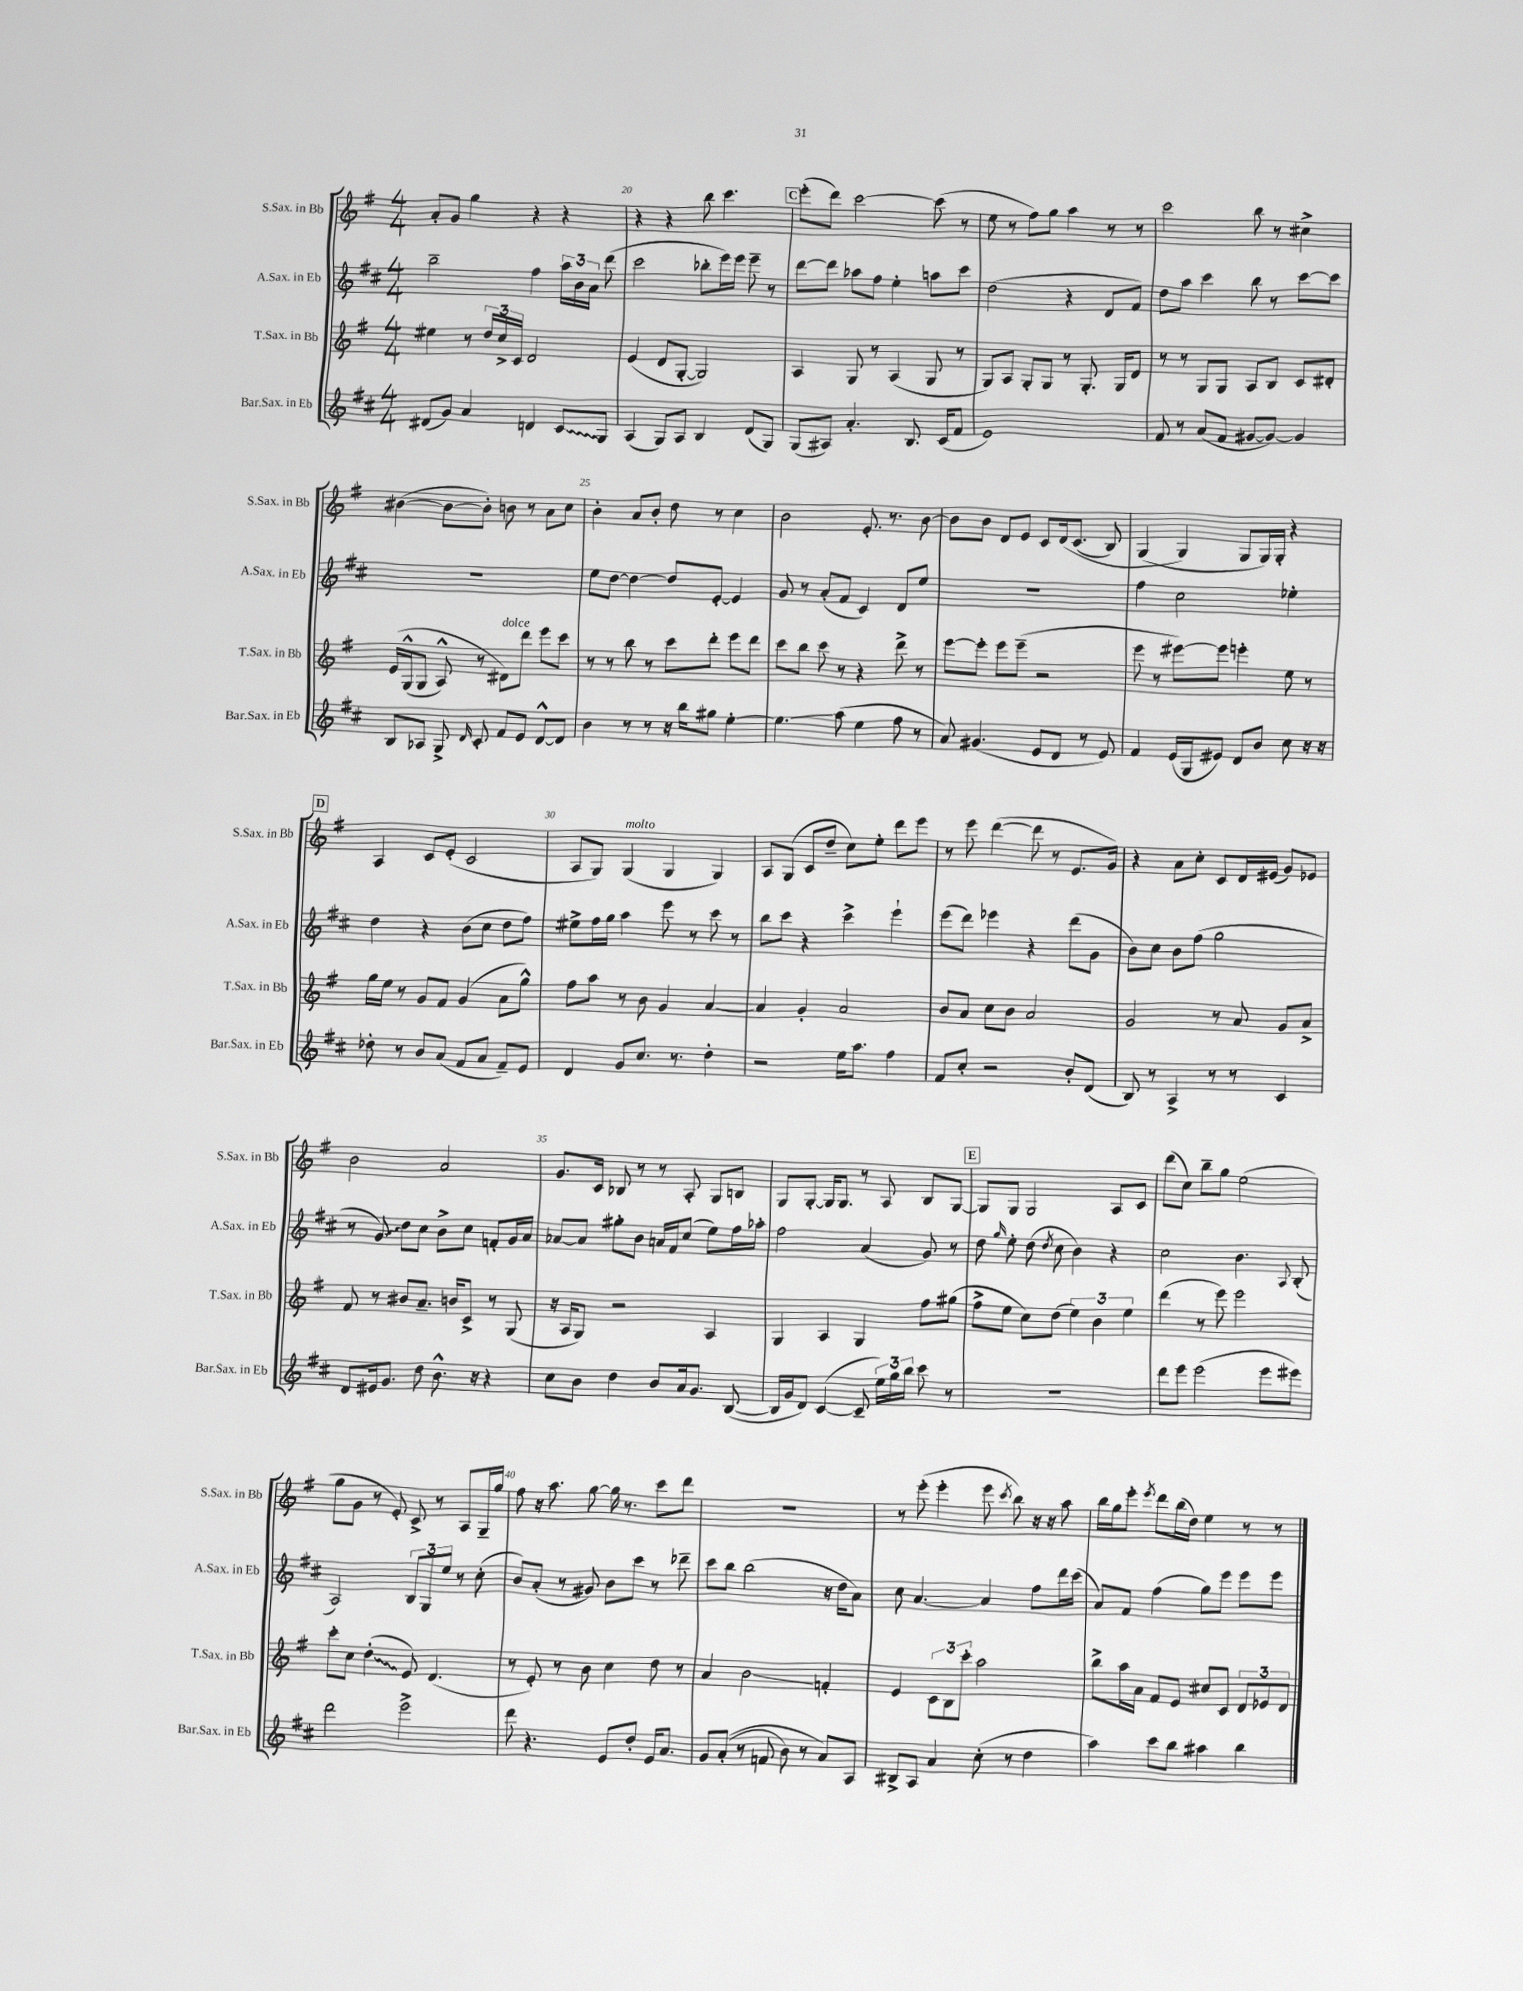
<<
\new StaffGroup <<
\new Staff = "s0" \with { instrumentName = "S.Sax. in Bb" shortInstrumentName = "S.Sax. in Bb" } {
    \clef treble \key g \major \numericTimeSignature \time 4/4
    \autoBeamOff a'8[-. g'8] g''4 r4 r4 |
    r4 r4 b''8 c'''4. |
    \mark \markup { \box "C" } e'''8[-.( d'''8]) c'''2~ c'''8( r8 |
    e''8 r8 fis''8[) g''8] a''4 r8 r8 |
    c'''2 b''8 r8 cis''4-> |
    bis'4~( bis'8[~ bis'8]-.) b'8 r8 a'8[ c''8] |
    b'4-. a'8[ b'8]-. d''8 r8 c''4 |
    b'2 e'8.-. r8. b'8~ |
    b'8[ b'8] d'8[ e'8] c'8[ d'16\( c'8.]( b8) |
    g4( g4\) g8[ g16) g16]-. r4 |
    \mark \markup { \box "D" } a4 c'8[ e'8]-.( c'2 |
    a8[ g8]) g4^\markup { \italic "molto" }( g4 g4) |
    a8[ g8]( c'8[ d''8]-- c''8[) e''8]-. d'''8[ e'''8] |
    r8 e'''8 d'''4~( d'''8 r8 e'8.[ g'16]) |
    r4 a'8[ c''8]-. c'8[ d'16 eis'16]( g'8[) ees'8] |
    b'2 a'2 |
    g'8.[ c'16] bes8 r8 r8 a8-. g8[ b8] |
    g8[ g8]~-. g16[ g8.] r8 a8 b8[ g8]~ |
    \mark \markup { \box "E" } g8[ g8] g2 a8[ c'8] |
    d'''8[( c''8]) b''8[-- g''8] e''2( |
    g''8[ g'8] r8 e'8-.) c'8-> r8 a8[ g16-- g''16] |
    fis''8 r16 a''8. g''8~ g''16 r8. c'''8[ d'''8] |
    r1 |
    r8 e'''8-.( e'''4-. e'''8 \acciaccatura { c'''8 } b''8) r16 r16 a''8 |
    b''16[ g''16 e'''8]-. \acciaccatura { e'''8 } d'''8[ b''16( d''16]) e''4 r8 r8 \bar "|." |
}
\new Staff = "s1" \with { instrumentName = "A.Sax. in Eb" shortInstrumentName = "A.Sax. in Eb" } {
    \clef treble \key d \major \numericTimeSignature \time 4/4
    \autoBeamOff b''2-- fis''4 \tuplet 3/2 { a''16[ b'16 a'16] } d'''8( |
    cis'''2 bes''8[-. e'''16) e'''16] e'''8-- r8 |
    \mark \markup { \box "C" } d'''8[~ d'''8] aes''8[ fis''8] e''4-. a''8[ cis'''8] |
    d''2( r4 d'8[ fis'8]) |
    d''8[ a''8] cis'''4 b''8 r8 cis'''8[~ cis'''8] |
    R1 |
    e''8[ d''8]~ d''4~ d''8[ e'8]~-. e'4 |
    g'8 r8 a'8[-.( fis'8] cis'4) d'8[ e''8] |
    r1 |
    fis''4 cis''2 ees''4-. |
    \mark \markup { \box "D" } d''4 r4 b'8[( cis''8] d''8[ fis''8]) |
    eis''8[-> fis''16 g''16] a''4 e'''8 r8 cis'''8 r8 |
    b''8[ cis'''8] r4 cis'''4-> e'''4-! |
    e'''8[( d'''8]) ees'''4 r4 d'''8[( g'8] |
    b'8[) cis''8] b'8[ fis''8]( g''2 |
    r8 \once \override Glissando.style = #'zigzag g'8\glissando) d''8[ cis''8] b'8[-> cis''8] f'8[-. g'16 a'16] |
    aes'8[~ aes'8] gis''8[-. b'8] a'16[ fis'16 cis''8]( e''8[) fis''16 aes''16]-. |
    fis''2 a'4( g'8) r8 |
    \mark \markup { \box "E" } d''8 \grace { g''16 } e''8-. d''8( \acciaccatura { d''8 } cis''8 b'4) r4 |
    cis''2 b'4. \appoggiatura { a8 } b8-.( |
    a2) \tuplet 3/2 { b8[ g8 e''8] } r8 cis''8-.( |
    b'8[) a'8]-.( r8 gis'8) b'8[ cis'''8] r8 des'''8-- |
    cis'''8[ b''8] b''2( r16 d''16[ a'8]) |
    cis''8 a'4.~ a'4 fis''8[ d'''16 cis'''16]( |
    a'8[) fis'8] fis''4( g''8[) e'''8] e'''8[ e'''8] \bar "|." |
}
\new Staff = "s2" \with { instrumentName = "T.Sax. in Bb" shortInstrumentName = "T.Sax. in Bb" } {
    \clef treble \key g \major \numericTimeSignature \time 4/4
    \autoBeamOff eis''4 r8 \tuplet 3/2 { d''16[ c''16-> c'16] } d'2 |
    e'4( d'8[ g8]~-. g2) |
    \mark \markup { \box "C" } a4 g8 r8 a4( g8 r8 |
    g8[) a8] g8[-. g8] r8 g8.-. g16[ d'8] |
    r8 r8 g8[ g8] a8[ b8] c'8[ dis'8]-. |
    e'16[\( g16-^( g8] a8-^) r8 dis'8[^\markup { \italic "dolce" }\) d'''8] e'''8[ c'''8] |
    r8 r8 b''8 r8 c'''8[ d'''8]-. e'''8[ d'''8] |
    c'''8[ b''8] c'''8 r8 r4 d'''8-> r8 |
    e'''8[~ e'''8]-. e'''8[ e'''8]--( r2 |
    e'''8 r8 eis'''8[~) eis'''8] e'''4-. e''8 r8 |
    \mark \markup { \box "D" } g''16[ e''16] r8 g'8[ fis'8] g'4( a'8[ g''8]-^) |
    fis''8[ a''8] r8 b'8 g'4 a'4~ |
    a'4 g'4-. a'2 |
    b'8[ a'8] c''8[ b'8] a'2 |
    g'2 r8 a'8 g'8[ a'8]-> |
    fis'8 r8 bis'8[ a'8.]-- b'16[ c'8]-> r8 g8( |
    r16 a16[ g8]) r2 a4 |
    g4 a4 g4 fis''8[ gis''8]( |
    \mark \markup { \box "E" } fis''8[-> e''8] c''8[) d''8]( \tuplet 3/2 { e''4) b'4 e''4 } |
    d'''4( r8 e'''8) e'''2 |
    c'''8[-. c''8] \once \override Glissando.style = #'zigzag d''4-.\glissando( e'8) d'4.( |
    r8 e'8-.) r8 b'8 c''4 d''8 r8 |
    a'4 b'2\glissando f'4-. |
    e'4 \tuplet 3/2 { c'8[ b8 c'''8]-. } a''2 |
    b''8[-> a''16 a'16] fis'8[ e'8] cis''8[ c'8] \tuplet 3/2 { d'8[ ees'8 d'8] } \bar "|." |
}
\new Staff = "s3" \with { instrumentName = "Bar.Sax. in Eb" shortInstrumentName = "Bar.Sax. in Eb" } {
    \clef treble \key d \major \numericTimeSignature \time 4/4
    \autoBeamOff dis'8[( g'8]) a'4 d'4 \once \override Glissando.style = #'zigzag cis'8[\glissando g8] |
    a4( g8[) a8] b4 d'8[( g8]) |
    \mark \markup { \box "C" } g8[( ais8]) a'4.-. b8. cis'16[( fis'8] |
    e'1) |
    fis'8 r8 a'8[( fis'8] gis'8[~ gis'8]~) gis'4 |
    b8[ aes8] g8-> \grace { d'16 } cis'8-. fis'8[ e'8] d'8[~-^ d'8] |
    b'4 r8 r8 r16 b''16[ gis''8] e''4~-. |
    e''4.\glissando a''8( e''4 fis''8 r8 |
    a'8) gis'4.( e'8[ d'8] r8 e'8) |
    fis'4 e'16[( g16 eis'8]) d'8[ b'8] cis''8 r16 r16 |
    \mark \markup { \box "D" } des''8-. r8 b'8[ a'8]( fis'8[ a'8] fis'8[--) e'8] |
    d'4 g'8[ cis''8.] r8. d''4-. |
    r2 e''16[ a''8.] fis''4 |
    fis'8[ cis''8]-. r2 b'8[-. d'8]( |
    b8) r8 a4-> r8 r8 cis'4 |
    d'8[ eis'16 g'8.] d''8 b'8.-^ r16 r4 |
    cis''8[ b'8] d''4 b'8[ a'16 g'8.] b8~( |
    b16[ g'16 d'8]) cis'4~( cis'8-- \tuplet 3/2 { e''16[) g''16 b''16] } cis'''8 r8 |
    \mark \markup { \box "E" } R1 |
    d'''8[ e'''8] e'''2( e'''8[ eis'''8]) |
    d'''2 e'''2-> |
    d'''8 r4. e'8[ d''8]-. e'16[ a'8.] |
    g'8[ a'8]-.(\( r8 f'8 b'8) r8 a'8[\) a8] |
    bis8[-> a8] a'4 cis''8-.( r8 d''4 |
    a''4) cis'''8[ b''8] ais''4 b''4 \bar "|." |
}
>>
>>
\layout { \context { \Score currentBarNumber = #19 \override BarNumber.break-visibility = ##(#f #t #t) barNumberVisibility = #(every-nth-bar-number-visible 5) } }
